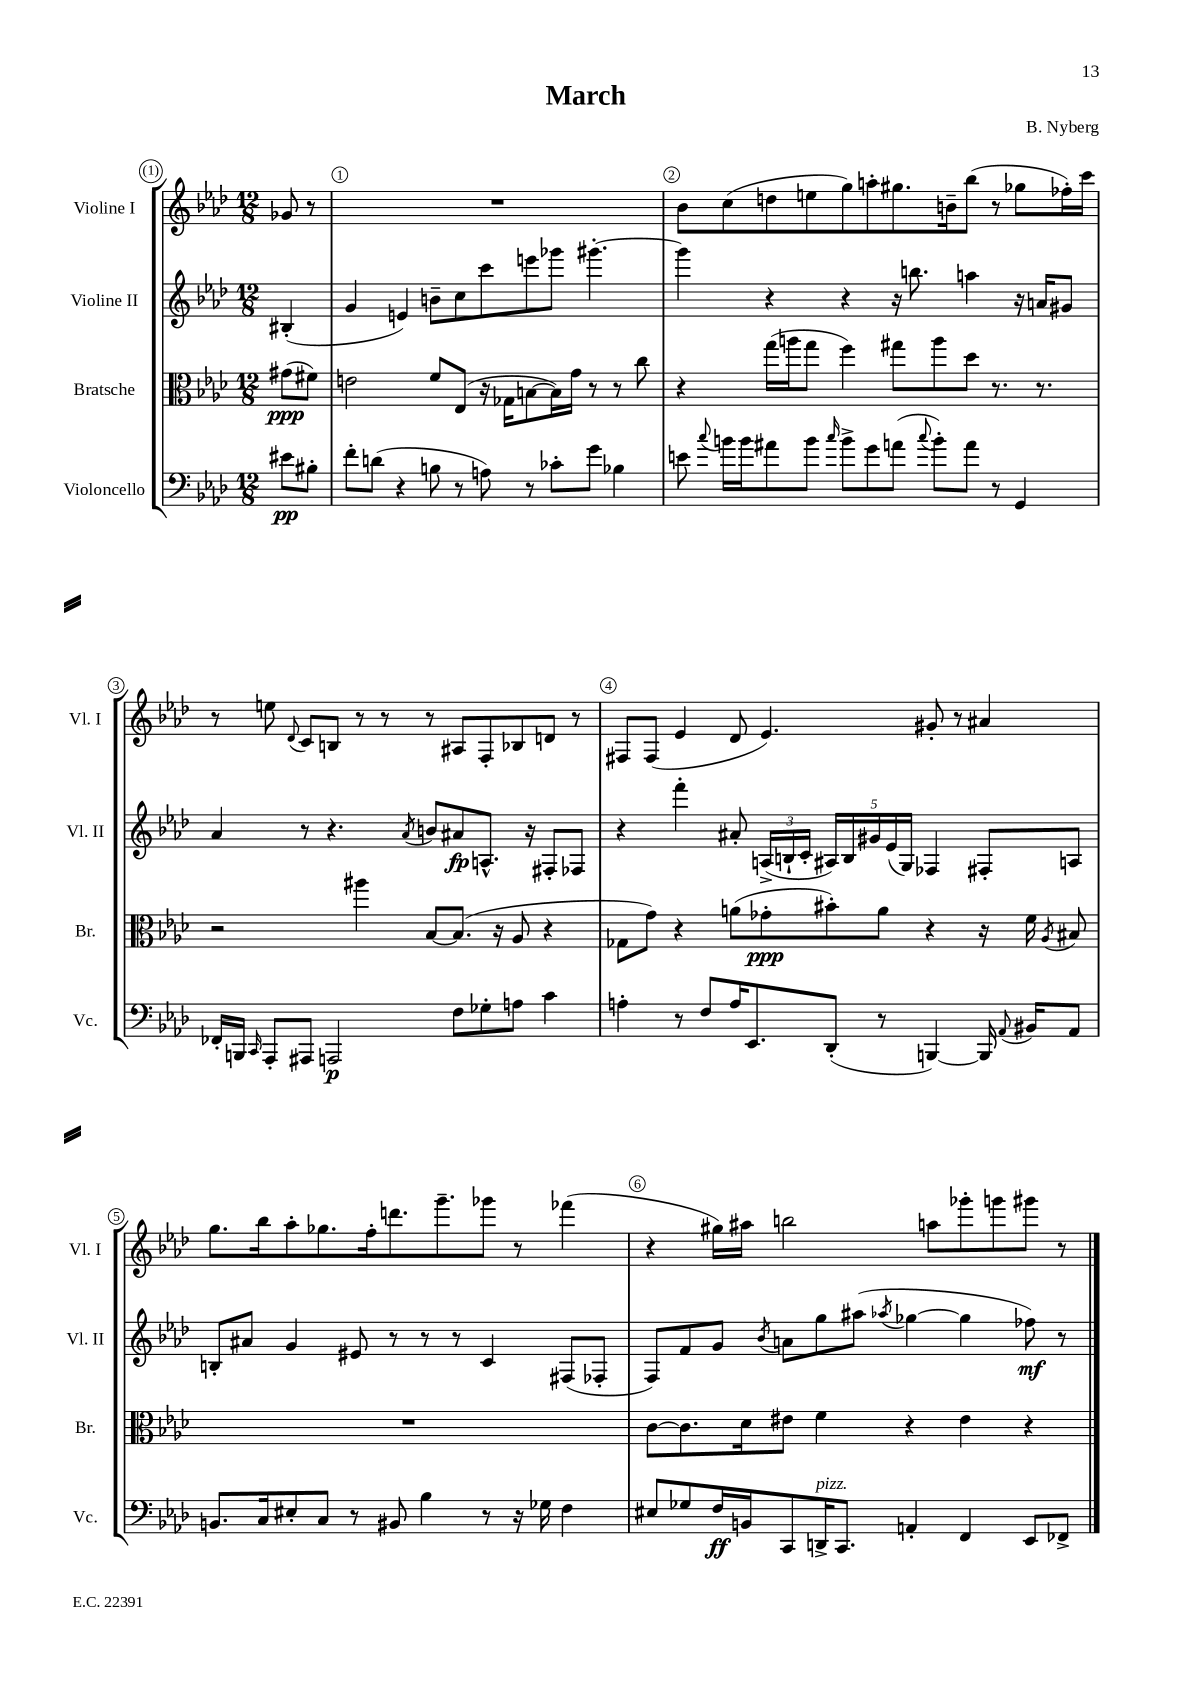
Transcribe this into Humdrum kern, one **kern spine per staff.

**kern	**kern	**kern	**kern
*staff4	*staff3	*staff2	*staff1
*clefF4	*clefC3	*clefG2	*clefG2
*k[b-e-a-d-]	*k[b-e-a-d-]	*k[b-e-a-d-]	*k[b-e-a-d-]
*M12/8	*M12/8	*M12/8	*M12/8
8e#\L	(8g#\L	(4B#'/	8g-/
8B#'\J	8f#\J)	.	8r
=	=	=	=
8f'\L	2e\	4g/	1.r
(8d\J	.	.	.
4r	.	4e/)	.
8B\	8f/L	8b~\L	.
8r	(8E-/J	8cc\	.
8A\)	16r	8ccc\	.
.	16G-\LK	.	.
8r	[8B\	8eee\	.
8c-'\L	16B\]L)	8ggg-\J	.
.	16g\JJ	.	.
8g\J	8r	[4.ggg#'\	.
4B-\	8r	.	.
.	8cc\	.	.
=	=	=	=
8e\	4r	4ggg#\]	8b-\L
8qqcc/	.	.	.
16b\LL	.	.	(8cc\
16b\J	.	.	.
8a#\	(16gg\LL	4r	8dd\
.	16aa\J	.	.
8b\J	8gg\J	.	8ee\
16qqcc/	.	.	.
8b^\L	4ff\)	4r	8gg\)
8g\	.	.	8aa'\
(8a\J	8gg#\L	16r	8.gg#\
.	.	8.bb\	.
8qqcc/	.	.	.
8b'\L)	8aa\	.	.
.	.	.	16b~\k
8a\J	8dd-\J	4aa\	(8bb-\J
8r	8.r	.	8r
4GG/	.	16r	8gg-\L
.	8.r	16a/LK	.
.	.	8g#/J	16ff-'\L)
.	.	.	16ccc\JJ
=	=	=	=
16FF-'/LL	2r	4a-/	8r
16BBB/JJ	.	.	.
16qqCC/	.	.	.
8AAA-'/L	.	.	8ee\
.	.	.	8qqd-/
8AAA#/J	.	8r	8c/L
2AAA/	.	4.r	8B/J
.	4aa#\	.	8r
.	.	.	8r
.	.	8qa-/	.
.	[8B-/L	8b/L	8r
8F\L	(8.B-/]J	8a#/	8A#/L
8G-'\	.	8.A^^/J	8F'/
.	16r	.	.
8A\J	8A-/	.	8B-/
.	.	16r	.
4c\	4r	8F#'/L	8d/J
.	.	8F-/J	8r
=	=	=	=
4A'\	8G-\L	4r	8F#/L
.	8g\J)	.	(8F#/J
8r	4r	4fff'\	4e-/
8F/L	.	.	.
16A/K	(8a\L	8a#'/	8d-/
8.EE-/	.	.	.
.	8g-'\	(24A^/LL	4.e-/)
.	.	24B`/	.
.	.	24c'/JJ	.
(8DD-'/J	8b#'\)	20A#/LL)	.
.	.	20B/	.
.	.	20g#/	.
8r	8a\J	.	.
.	.	(20e-/	.
.	.	20G/JJ)	.
[4BBB/)	4r	4F-/	8g#'/
.	.	.	8r
16BBB/]	16r	8F#'/L	4a#/
8qqAA-/	.	.	.
16BB#/LK	16f\	.	.
.	8qA-/	.	.
8AA-/J	8B#/	8A/J	.
=	=	=	=
8.BB/L	1.r	8B'/L	8.gg\L
.	.	8a#/J	.
16C/k	.	.	16bb-\k
8E#'/	.	4g/	8aa-'\
8C/J	.	.	8.gg-\
8r	.	8e#/	.
.	.	.	16ff'\k
8BB#/	.	8r	8.ddd\
4B-\	.	8r	.
.	.	.	8.ggg~\
.	.	8r	.
8r	.	4c/	8ggg-\J
16r	.	.	8r
16G-\	.	.	.
4F\	.	(8F#/L	(4fff-\
.	.	8F-'/J	.
=	=	=	=
8E#/L	[8c\L	8F/L)	4r
8G-/	8.c\]	8f/	.
16F/L	.	8g/J	16gg#\LL)
16BB/J	16d-\k	.	16aa#\JJ
.	.	8qb-/	.
8CC/	8e#\J	8a\L	2bb\
16DD^/K	4f\	8gg\	.
8.CC/J	.	.	.
.	.	(8aa#\J	.
.	.	8qaa-/	.
4AA'/	4r	[4gg-\	.
.	.	.	8aa\L
4FF/	4e#\	4gg-\]	8ggg-'\
.	.	.	8ggg\
8EE-/L	4r	8ff-\)	8ggg#\J
8FF-^/J	.	8r	8r
==	==	==	==
*-	*-	*-	*-
